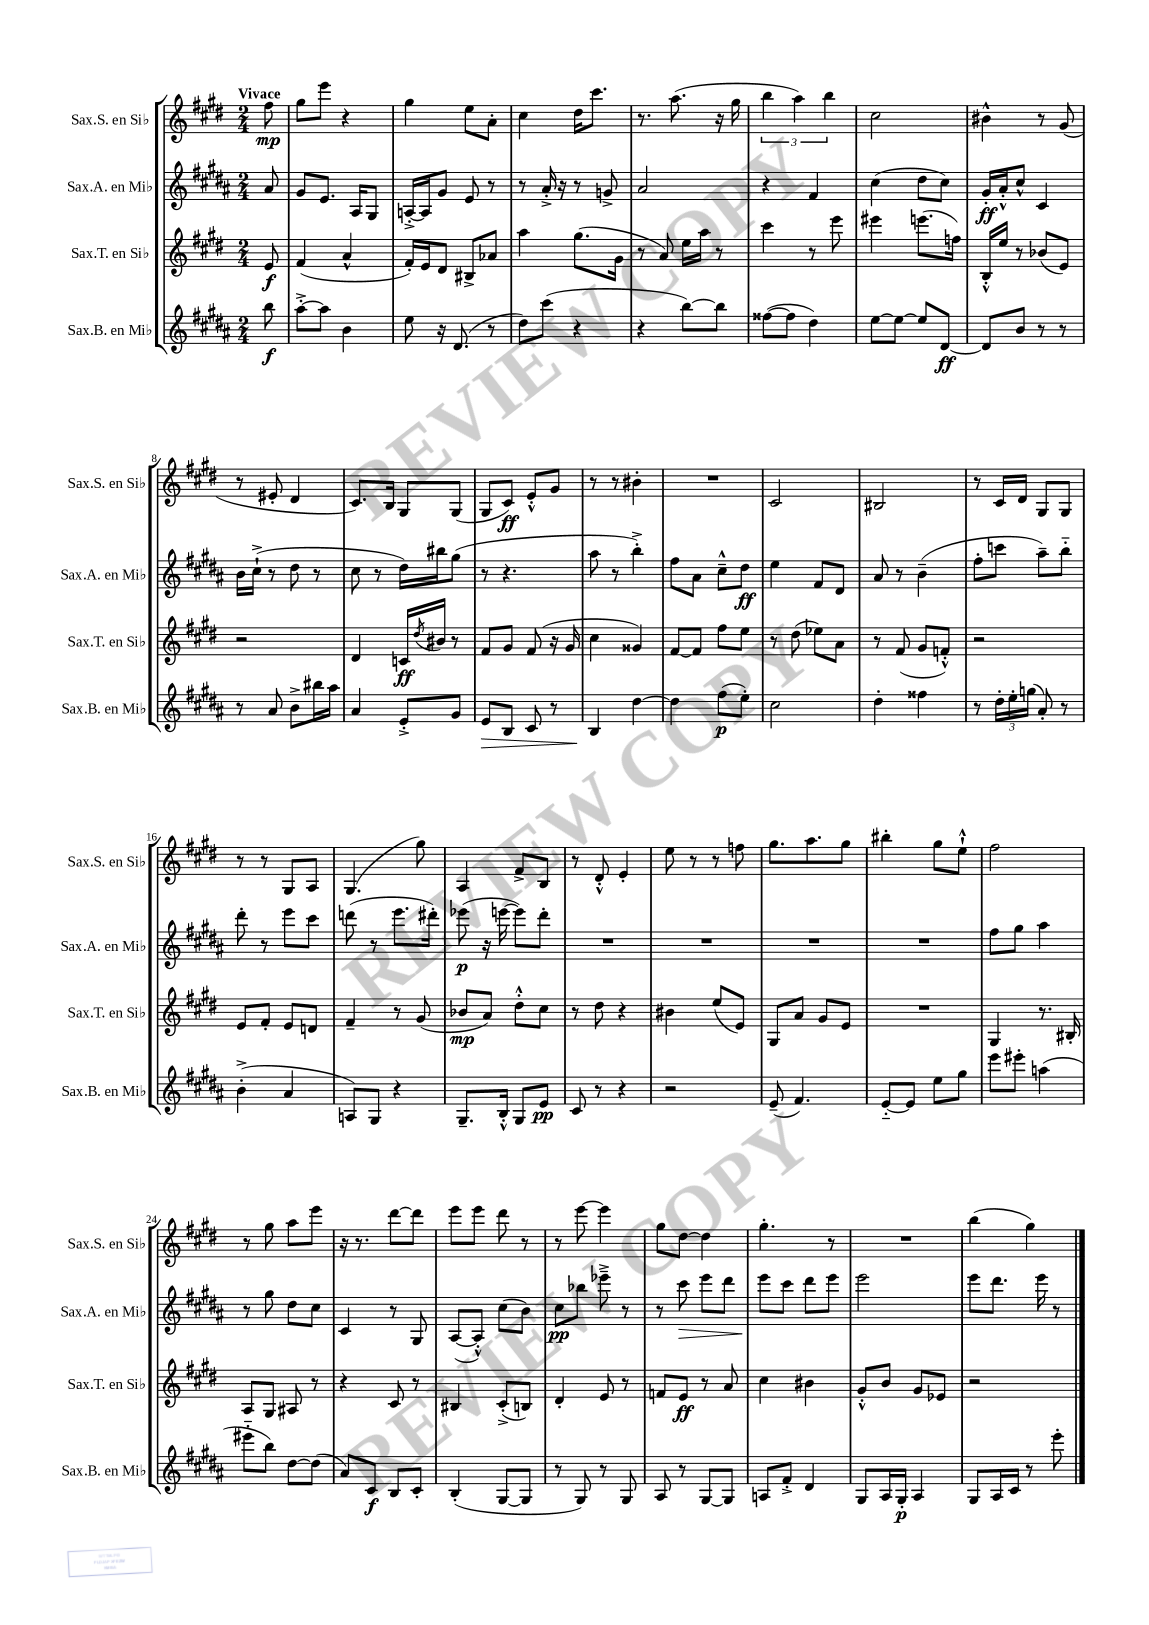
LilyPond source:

<<
\new StaffGroup <<
\new Staff = "s0" \with { instrumentName = "Sax.S. en Sib" shortInstrumentName = "Sax.S. en Sib" } {
    \clef treble \key e \major \numericTimeSignature \time 2/4 \partial 8 \tempo "Vivace"
    fis''8\mp |
    gis''8 e'''8 r4 |
    gis''4 e''8 a'8-. |
    cis''4 dis''16 cis'''8. |
    r8. a''8.( r16 gis''16 |
    \tuplet 3/2 { b''4 a''4) b''4 } |
    cis''2 |
    bis'4-^ r8 gis'8( |
    r8 eis'8-. dis'4 |
    cis'8.) b16 gis8 gis8( |
    gis8 cis'8\ff) e'8-.-^ gis'8 |
    r8 r8 bis'4-. |
    R2 |
    cis'2 |
    bis2 |
    r8 cis'16 dis'16 gis8 gis8 |
    r8 r8 gis8 a8 |
    gis4.( gis''8) |
    a4 fis'8-> b8 |
    r8 dis'8-.-^ e'4-. |
    e''8 r8 r8 f''8 |
    gis''8. a''8. gis''8 |
    bis''4-. gis''8 e''8-!-^ |
    fis''2 |
    r8 gis''8 a''8 e'''8 |
    r16 r8. dis'''8~ dis'''8 |
    e'''8 e'''8 dis'''8 r8 |
    r8 e'''8~ e'''4 |
    gis''8 dis''8~ dis''4 |
    gis''4.-. r8 |
    R2 |
    b''4( gis''4) \bar "|." |
}
\new Staff = "s1" \with { instrumentName = "Sax.A. en Mib" shortInstrumentName = "Sax.A. en Mib" } {
    \clef treble \key b \major \numericTimeSignature \time 2/4 \partial 8
    ais'8 |
    gis'8 e'8. ais16 gis8 |
    a16~-.-> a16 gis'8 e'8 r8 |
    r8 ais'16-.-> r16 r8 g'8-> |
    ais'2 |
    r4 fis'4 |
    cis''4( dis''8 cis''8) |
    gis'16-.\ff ais'16-.-^ cis''8-^ cis'4 |
    b'16 cis''16-!->( r8 dis''8 r8 |
    cis''8 r8 dis''16) bis''16 gis''8( |
    r8 r4. |
    ais''8 r8 b''4-.->) |
    fis''8 ais'8 cis''8---^ dis''8\ff |
    e''4 fis'8 dis'8 |
    ais'8 r8 b'4--( |
    fis''8-. c'''8 ais''8--) b''8-_ |
    dis'''8-. r8 e'''8 cis'''8 |
    d'''8( r8 e'''8. dis'''16-.) |
    ees'''8\p( r16 e'''16~ e'''8) dis'''8-. |
    R2 |
    R2 |
    R2 |
    R2 |
    fis''8 gis''8 ais''4 |
    r8 gis''8 dis''8 cis''8 |
    cis'4 r8 gis8 |
    ais8~( ais8-.-^) cis''8( b'8) |
    cis''8\pp bes''8 ees'''8---> r8 |
    r8 cis'''8\> e'''8 dis'''8 |
    e'''8\! cis'''8 dis'''8 e'''8 |
    e'''2 |
    e'''8 dis'''8. e'''16 r8 \bar "|." |
}
\new Staff = "s2" \with { instrumentName = "Sax.T. en Sib" shortInstrumentName = "Sax.T. en Sib" } {
    \clef treble \key e \major \numericTimeSignature \time 2/4 \partial 8
    e'8\f |
    fis'4( a'4-^ |
    fis'16-.) e'16 dis'8 bis8-> aes'8 |
    a''4 gis''8.( gis'16 |
    r8 a'8) e''16 a''16 r8 |
    cis'''4 r8 e'''8 |
    eis'''4 e'''8.( f''16) |
    b16-.-^ e''16 r8 bes'8( e'8) |
    r2 |
    dis'4 c'16\ff \acciaccatura { dis''8 } bis'16 r8 |
    fis'8 gis'8 fis'8( r16 gis'16 |
    cis''4 gisis'4) |
    fis'8~ fis'8 fis''8 e''8 |
    r8 dis''8( ees''8) a'8 |
    r8 fis'8( gis'8 f'8-.-^) |
    r2 |
    e'8 fis'8-. e'8 d'8 |
    fis'4-- r8 gis'8( |
    bes'8\mp a'8) dis''8-.-^ cis''8 |
    r8 dis''8 r4 |
    bis'4 e''8( e'8) |
    gis8 a'8 gis'8 e'8 |
    R2 |
    gis4 r8. bis16-. |
    a8 gis8 ais8 r8 |
    r4 cis'8 r8 |
    bis4 cis'8-.->( b8) |
    dis'4-. e'8 r8 |
    f'8 e'8\ff r8 a'8 |
    cis''4 bis'4 |
    gis'8-.-^ b'8 gis'8 ees'8 |
    r2 \bar "|." |
}
\new Staff = "s3" \with { instrumentName = "Sax.B. en Mib" shortInstrumentName = "Sax.B. en Mib" } {
    \clef treble \key b \major \numericTimeSignature \time 2/4 \partial 8
    b''8\f |
    ais''8~-.-> ais''8 b'4 |
    e''8 r16 dis'8.( r8 |
    dis''8) cis'''8( r4 |
    r4 b''8~) b''8 |
    fisis''8~( fisis''8 dis''4) |
    e''8~ e''8~ e''8 dis'8~\ff |
    dis'8 b'8 r8 r8 |
    r8 ais'8 b'8-> bis''16 ais''16 |
    ais'4 e'8-.-> gis'8 |
    e'8\> b8 cis'8 r8 |
    b4\! dis''4~ |
    dis''4 fis''8\p( e''8-.) |
    cis''2 |
    dis''4-. fisis''4 |
    r8 \tuplet 3/2 { dis''16-. e''16-. g''16( } ais'8-.) r8 |
    b'4-.->( ais'4 |
    a8) gis8 r4 |
    gis8.-- b16-.-^ gis8 e'8\pp |
    cis'8 r8 r4 |
    r2 |
    e'8--( fis'4.) |
    e'8~-_ e'8 e''8 gis''8 |
    e'''8 eis'''8-. a''4( |
    eis'''8-_ b''8) dis''8~ dis''8( |
    ais'8) cis'8\f b8 cis'8-. |
    b4-.( gis8~ gis8 |
    r8 gis8) r8 gis8 |
    ais8 r8 gis8~ gis8 |
    a8 fis'8-.-> dis'4 |
    gis8 ais16 gis16-.\p ais4 |
    gis8 ais16 cis'16 r8 e'''8-. \bar "|." |
}
>>
>>
